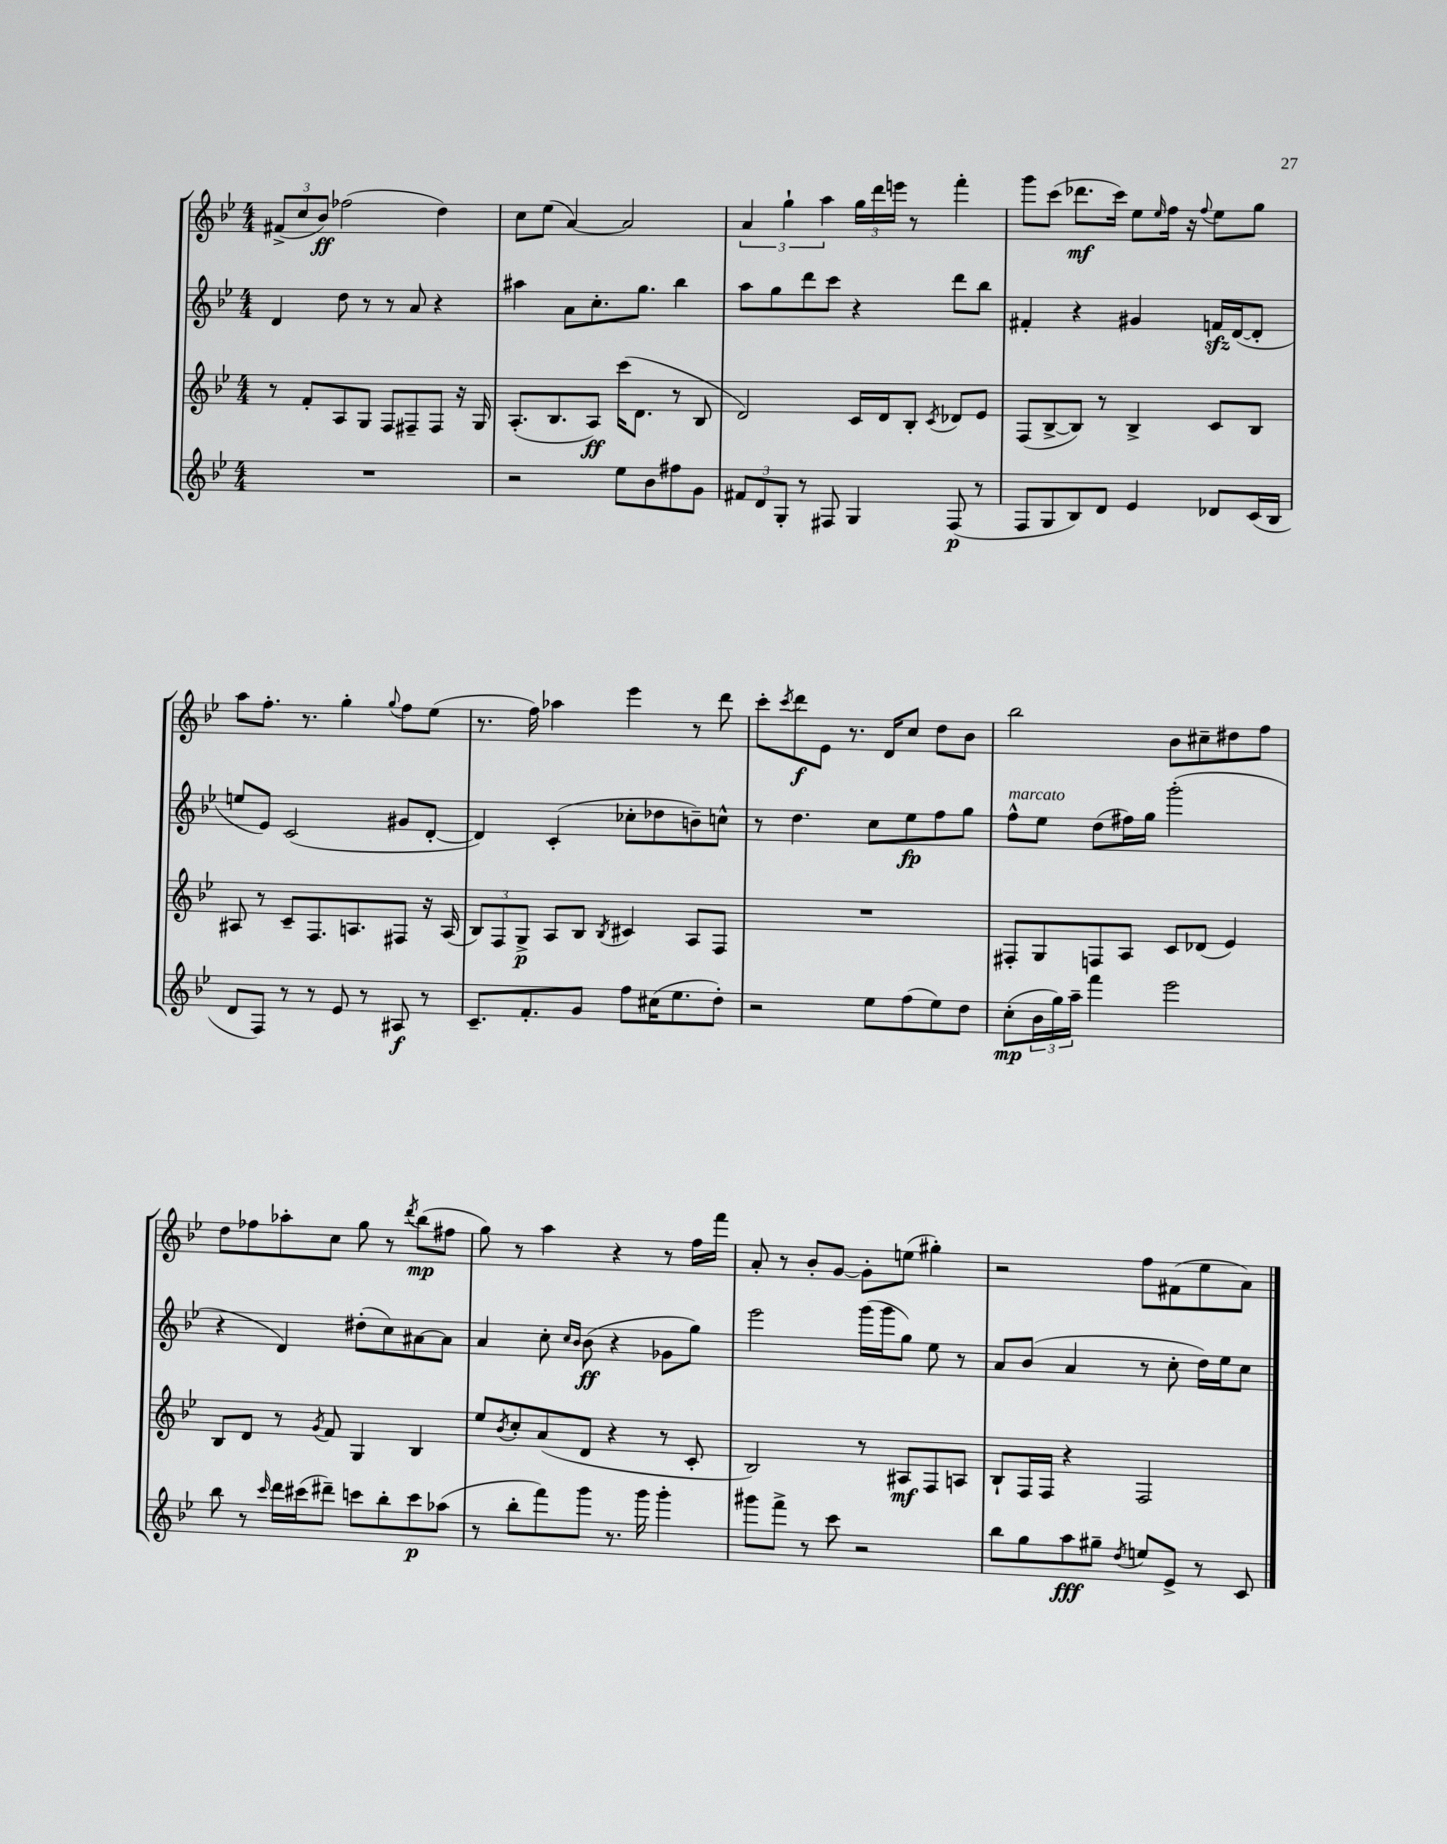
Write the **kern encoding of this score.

**kern	**kern	**kern	**kern
*staff4	*staff3	*staff2	*staff1
*clefG2	*clefG2	*clefG2	*clefG2
*k[b-e-]	*k[b-e-]	*k[b-e-]	*k[b-e-]
*M4/4	*M4/4	*M4/4	*M4/4
1r	8r	4d	(12f#^
.	.	.	12cc
.	8f'	.	.
.	.	.	12b-)
.	8A	8dd	(2ff-
.	8G	8r	.
.	8F	8r	.
.	8F#~	8a	.
.	8F#	4r	4dd)
.	16r	.	.
.	16G	.	.
=	=	=	=
2r	(8.A'	4aa#	8cc
.	.	.	(8ee-
.	8.B-	.	.
.	.	8a	[4a)
.	8A)	8.cc'	.
8ee-	(16ccc	.	2a]
.	8.d	8.gg	.
8b-	.	.	.
8ff#	8r	4bb-	.
8g	8B-	.	.
=	=	=	=
12f#	2d)	8aa	6a
12d	.	.	.
.	.	8gg	.
12G'	.	.	6gg`
8r	.	8ddd	.
.	.	.	6aa
8F#	.	8ccc	.
4G	16c	4r	24gg
.	.	.	24ddd
.	16d	.	.
.	.	.	24eee
.	8B-'	.	8r
.	8qc	.	.
(8F#	8d-	8ddd	4fff'
8r	8e-	8bb-	.
=	=	=	=
8F	(8F	4f#'	8ggg
8G	[8B-^	.	(8ccc
8B-)	8B-])	4r	8.ddd-
8d	8r	.	.
.	.	.	16ccc)
4e-	4B-^	4g#	8ee-
.	.	.	16qqee-
.	.	.	16ff
.	.	.	16r
.	.	.	8qqff
8d-	8c	16f	8ee-
.	.	([16d	.
(16c	8B-	8d']	8gg
16B-	.	.	.
=	=	=	=
8d	8A#	8ee	8aa
8F)	8r	8e-)	8.ff'
8r	8c~	(2c	.
.	.	.	8.r
8r	8.F	.	.
8e-	.	.	4gg'
.	8.A	.	.
8r	.	.	.
.	.	.	8qqgg
8A#	8F#	8g#	8ff
8r	16r	[8d'	(8ee-
.	(16A	.	.
=	=	=	=
8.c~	12B-)	4d])	8.r
.	12F	.	.
.	12G^	.	.
8.f'	.	.	16ff)
.	8A	(4c'	4aa-
8g	8B-	.	.
.	8qB-	.	.
8ff	4c#	8cc-'	4eee-
(16cc#	.	8dd-	.
8.ee-	.	.	.
.	8A	8b~)	8r
8dd')	8F	8cc^^	8ddd
=	=	=	=
2r	1r	8r	8ccc'
.	.	.	8qccc
.	.	4.dd	8ddd
.	.	.	8e-
.	.	.	8.r
8ee-	.	8cc	.
.	.	.	16d
(8ff	.	8ee-	8cc
8ee-)	.	8ff	8dd
8dd	.	8gg	8b-
=	=	=	=
(8cc'	8F#'	8ff^^	2bb-
24b-	8G	8ee-	.
24gg)	.	.	.
24aa~	.	.	.
4fff	8F	(8dd	.
.	8A	16ff#)	.
.	.	16gg	.
2eee-	8c	(2ggg'	8b-
.	(8d-	.	8cc#~
.	4e-)	.	8dd#
.	.	.	8ff
=	=	=	=
8bb-	8B-	4r	8dd
8r	8d	.	8ff-
16qqccc	.	.	.
16ddd	8r	4d)	8aa-'
(16ccc#	.	.	.
.	8qg	.	.
8ddd#~)	8f	.	8cc
8ccc	4G	(8dd#'	8gg
8bb-'	.	8cc)	8r
.	.	.	8qddd
8ccc	4B-	[8a#	(8bb-
(8aa-	.	8a#]	8ff#
=	=	=	=
8r	8ee-	4a	8gg)
.	8qb-	.	.
8bb-'	8cc'	.	8r
8fff)	(8a	8cc'	4aa
.	.	16qqcc	.
.	.	16qqb-	.
8ggg	8d	(8b-	.
8.r	4r	4r	4r
16ggg	.	.	.
4ggg'	8r	8g-	8r
.	8c'	8gg)	16ff
.	.	.	16fff
=	=	=	=
8ggg#	2B-)	2eee-	8a'
8fff^	.	.	8r
8r	.	.	8b-'
8ccc	.	.	[8g
2r	8r	(16ggg	8g']
.	.	16ggg	.
.	8A#	8gg)	(8ee
.	8F	8ee-	4gg#')
.	8A	8r	.
=	=	=	=
8bb-	8B-`	8a	2r
8gg	16F	(8b-	.
.	16F	.	.
8aa	4r	4a	.
8gg#~	.	.	.
8qdd	.	.	.
8ee	2F	8r	8ff
8e-^	.	8cc'	(8f#
8r	.	16dd)	8ee-
.	.	16ee-	.
8c	.	8cc	8a)
==	==	==	==
*-	*-	*-	*-
